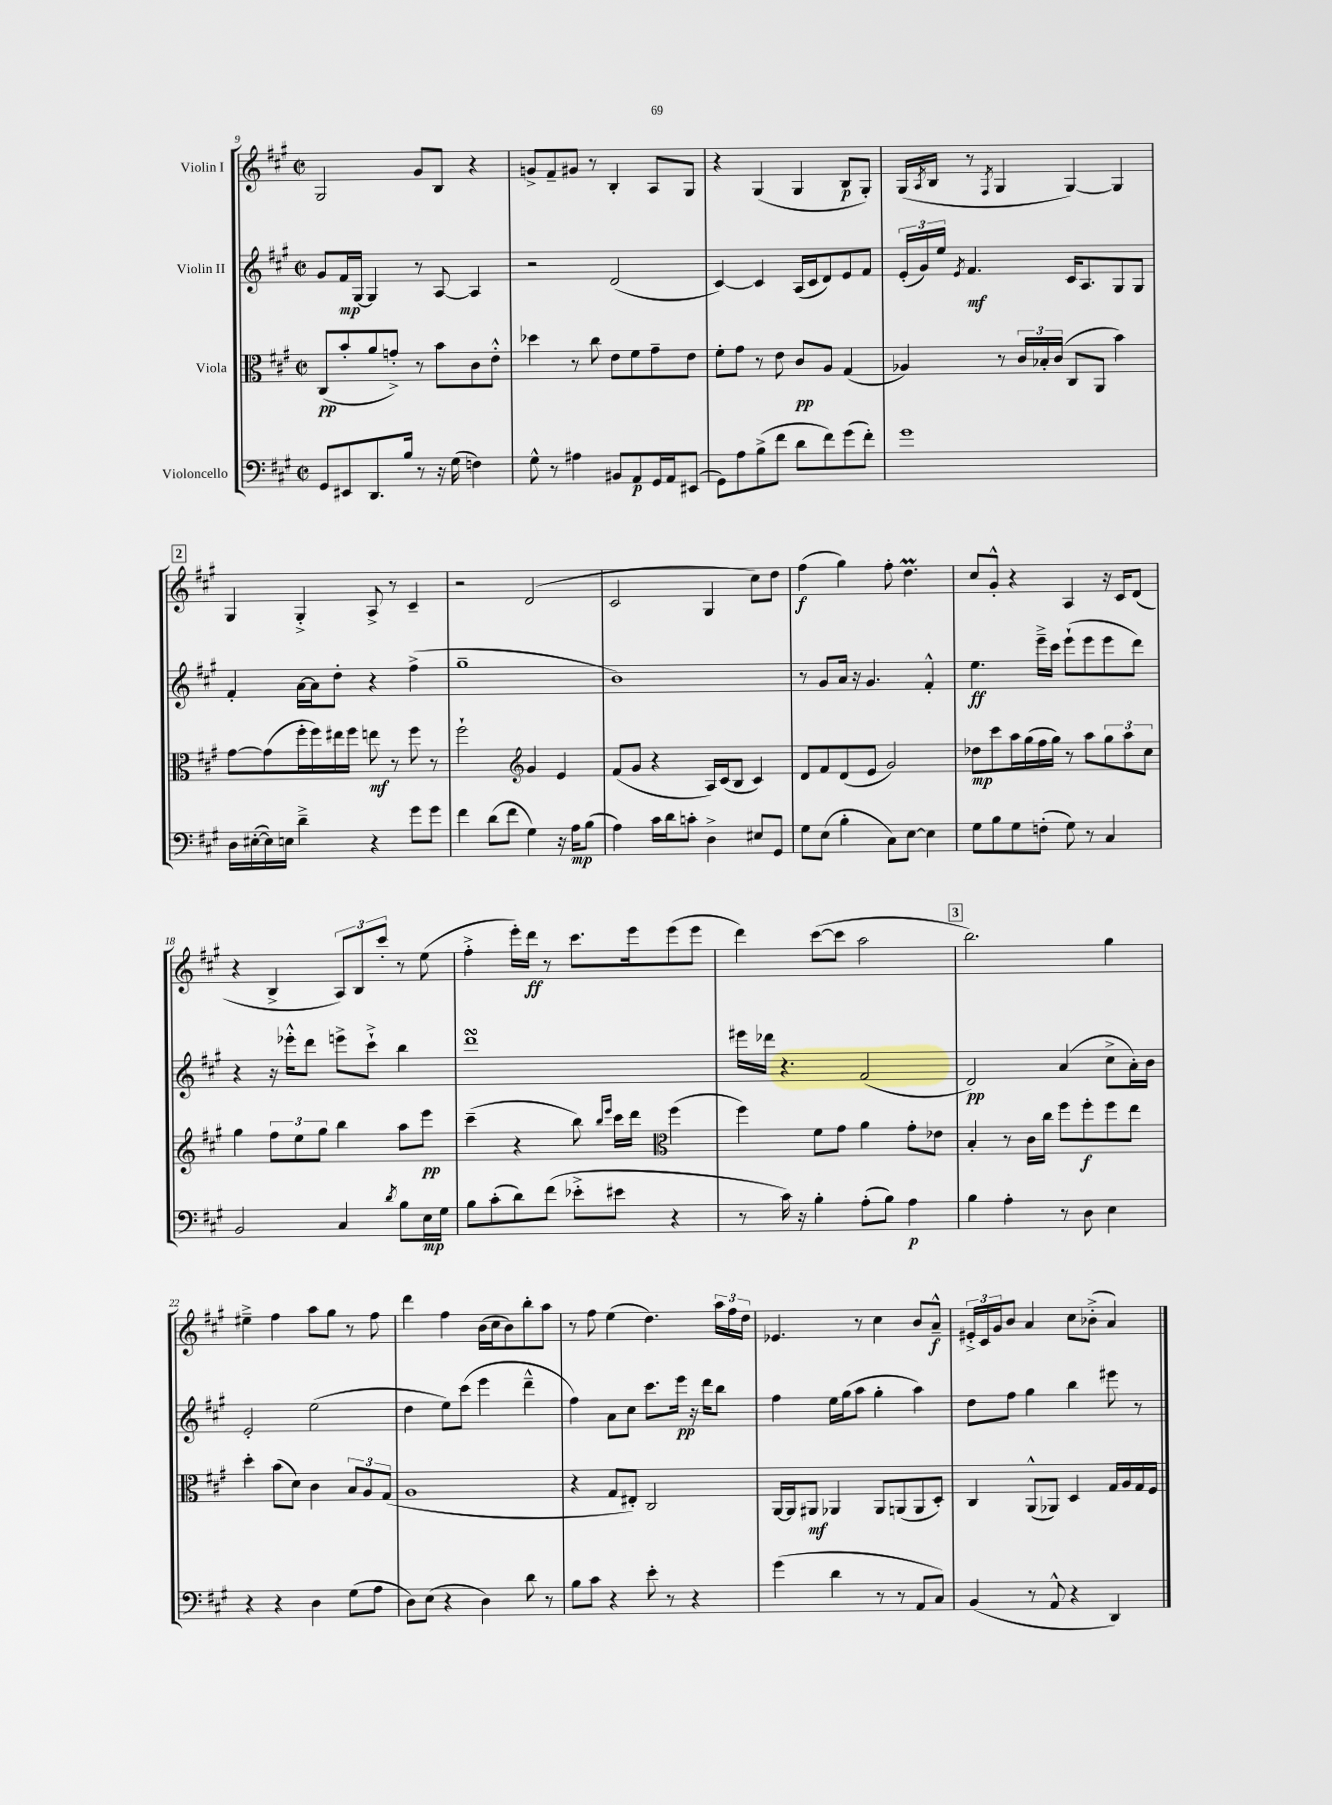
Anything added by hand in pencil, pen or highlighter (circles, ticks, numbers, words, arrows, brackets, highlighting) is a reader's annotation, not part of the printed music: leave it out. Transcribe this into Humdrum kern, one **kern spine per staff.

**kern	**kern	**kern	**kern
*staff4	*staff3	*staff2	*staff1
*clefF4	*clefC3	*clefG2	*clefG2
*k[f#c#g#]	*k[f#c#g#]	*k[f#c#g#]	*k[f#c#g#]
*M2/2	*M2/2	*M2/2	*M2/2
*met(c|)	*met(c|)	*met(c|)	*met(c|)
8GG#/L	(8C#/L	8g#/L	2G#/
8EE#/	8b'/	16f#/L	.
.	.	[16G#/JJ	.
8.DD/	8a/	4G#/]	.
.	8g'^/J)	.	.
16B/Jk	.	.	.
8r	8r	8r	8g#/L
16r	8b\L	[8A/	8B/J
(16G#\	.	.	.
4F\)	8c#\	4A/]	4r
.	8e'^^\J	.	.
=	=	=	=
8G#^^\	4dd-\	2r	8g^/L
8r	.	.	8f#~/
4A#\	8r	.	8g#/J
.	8cc#\	.	8r
8BB#/L	8e\L	(2d/	4B'/
8AA/	8f#\	.	.
16GG#/L	8g#~\	.	8A/L
16AA/J	.	.	.
(8EE#/J	8e\J	.	8G#/J
=	=	=	=
8GG#\L)	8f#'\L	[4c#/)	4r
8A\	8g#\J	.	.
(8B^\	8r	4c#/]	(4G#/
8f#\J	8e\	.	.
8d\L	8c#/L	(16A/LL	4G#/
.	.	16c#/J	.
8f#\)	8A/J	8d/)	.
(8g#\	(4G#/	8e/	8B/L
8f#'\J)	.	8f#/J	8G#'/J)
=	=	=	=
1g#	4A-/)	(24e'/LL	(16G#/LL
.	.	24g#/)	.
.	.	.	8qA/
.	.	.	16B/JJ
.	.	24ee/JJ	.
.	.	8qe/	.
.	.	4.f#/	8r
.	.	.	8qF#/
.	8r	.	4G#/
.	24c#/LL	.	.
.	24B-'/	.	.
.	(24c#/JJ	.	.
.	8C#/L	16c#/LK	[4G#/)
.	.	8.A/	.
.	8AA/J	.	.
.	4b\)	8G#/	4G#/]
.	.	8G#/J	.
=	=	=	=
16D\LL	[8g#\L	4f#'/	4G#/
([16E#'\	.	.	.
16E#\])	(8g#\]	.	.
16E\JJ	.	.	.
4d~^\	16ff#'\L	[16a\LL	4G#'^/
.	16ff#\)	16a\]J	.
.	16ee#\	8dd'\J	.
.	16ff#\JJ	.	.
4r	8ee\	4r	8A^/
.	8r	.	8r
8g#\L	8ff#\	(4ff#^\	4c#~/
8g#\J	8r	.	.
=	=	=	=
4f#\	2ff#`\	1gg#~	2r
(8d\L	.	.	.
8f#\J	.	.	.
*	*clefG2	*	*
4G#\)	4g#/	.	(2d/
16r	4e/	.	.
16A\LK	.	.	.
(8B\J	.	.	.
=	=	=	=
4A\)	(8f#/L	1b)	2c#/
.	8g#/J	.	.
16c#\LL	4r	.	.
16d\J	.	.	.
8c'\J	.	.	.
4D^\	16A/LL)	.	4G#/
.	(16c#/J	.	.
.	8B/J	.	.
8E#/L	4c#/)	.	8cc#\L)
8GG#/J	.	.	8dd\J
=	=	=	=
8G#\L	8d/L	8r	(4ff#\
(8E\J	8f#/	8g#/L	.
4B'\	(8d/	16a/Jk	4gg#\)
.	.	16r	.
.	8e/J	4.g#/	.
8C#\L)	2g#/)	.	8ff#'\
[8E\J	.	.	4.dd\
4E\]	.	4f#'^^/	.
=	=	=	=
8G#\L	8dd-\L	4.ee\	8cc#/L
8B\	8ccc#\	.	8g#'^^/J
8G#\	16aa\L	.	4r
.	(16gg#\	.	.
(8F'\J	16ff#\	16eee~^\LL	.
.	16gg#\JJ)	16ccc#\JJ	.
8G#\)	8r	(8eee`\L	4A/
8r	8aa\L	8eee\	.
4C#/	12gg#\	8eee\	16r
.	.	.	16c#/LK
.	12aa\	.	.
.	.	8ddd\J)	(8d/J
.	12cc#\J	.	.
=	=	=	=
2BB/	4gg#\	4r	4r
.	12ff#\L	16r	4B^/
.	.	16eee-'^^\LK	.
.	12ee\	.	.
.	.	8ddd\J	.
.	12gg#\J	.	.
4C#/	4bb\	8eee^\L	12A/L)
.	.	.	12B/
.	.	8ccc#`^\J	.
.	.	.	12ccc#'/J
8qd/	.	.	.
8B\L	8aa\L	4bb\	8r
16E\L	8eee\J	.	(8ee\
16G#\JJ	.	.	.
=	=	=	=
8B\L	(4ccc#~\	1ddd	4ff#'^\
(8c#'\	.	.	.
8d\)	4r	.	16eee'\LL)
.	.	.	16ddd\JJ
(8f#\J	.	.	8r
8e-'^\L	8bb\)	.	8.ccc#\L
.	16qqbb/LL	.	.
.	16qqeee/JJ	.	.
8e#\J	16ccc#\LL	.	.
.	16ddd\JJ	.	16eee\k
*	*clefC3	*	*
4r	(4ff#\	.	(8eee\
.	.	.	8eee\J
=	=	=	=
8r	4ff#\)	16eee#\LL	4ddd\)
.	.	16ddd-\JJ	.
16c#\)	.	4.r	.
16r	.	.	.
4B'\	8f#\L	.	([8ccc#\L
.	8g#\J	.	8ccc#\]J
(8A'\L	4a\	(2f#/	2aa\
8B\J)	.	.	.
4A\	8g#'\L	.	.
.	8e-\J	.	.
=	=	=	=
4B\	4B'/	2d/)	2.bb\)
4A'\	8r	.	.
.	16c#\LL	.	.
.	16cc#\JJ	.	.
8r	8ff#\L	(4a/	.
8D\	8ff#'\	.	.
4E\	8ff#\	8cc#^\L	4gg#\
.	8ee\J	16a'\L)	.
.	.	16b\JJ	.
=	=	=	=
4r	4dd'\	2e'/	4ee#~^\
4r	(8b\L	.	4ff#\
.	8d\J)	.	.
4D\	4c#\	(2ee\	8aa\L
.	.	.	8gg#\J
(8G#\L	12B/L	.	8r
.	12A/	.	.
8A\J	.	.	8ff#\
.	(12G#/J	.	.
=	=	=	=
8D\L)	1A	4dd\	4ddd\
(8E\J	.	.	.
4r	.	8ee\L)	4ff#\
.	.	(8ccc#\J	.
4D\)	.	4eee\	(16b\LL
.	.	.	16cc#\J
.	.	.	8b\)
8d\	.	4ddd~^^\	8bb'\
8r	.	.	8aa\J
=	=	=	=
8B\L	4r	4ff#\)	8r
8c#\J	.	.	8ff#\
4r	8G#/L	8a\L	(4ee\
.	8E#'/J)	8cc#\J	.
8e'\	2C#/	8.ccc#\L	4.dd\)
8r	.	.	.
.	.	16eee\Jk	.
4r	.	16r	.
.	.	16ddd\LK	.
.	.	8bb\J	24aa\LL
.	.	.	24ff#\
.	.	.	24dd\JJ
=	=	=	=
(4g#\	[16AA/LL	4ff#\	4.e-/
.	16AA/]J	.	.
.	8AA#/J	.	.
4d\	4AA-/	16ee\LL	.
.	.	(16gg#\J	.
.	.	8aa\J	8r
8r	8AA-/L	4gg#'\	4cc#\
8r	(8AA/	.	.
8AA/L	8AA/	4aa\)	8b/L
8C#/J)	8D'/J)	.	8a~^^/J
=	=	=	=
(4BB/	4C#/	8dd\L	24e#'^/LL
.	.	.	24c#/
.	.	.	24g#/J
.	.	8ff#\J	8b/J
8r	(8AA^^/L	4gg#\	4a/
8AA^^/	8AA-/J)	.	.
4r	4D/	4bb\	8cc#\L
.	.	.	(8b-'^\J
4DD/)	16G#/LL	8eee#\	4a/)
.	16A/	.	.
.	16G#/	8r	.
.	16F#/JJ	.	.
==	==	==	==
*-	*-	*-	*-
